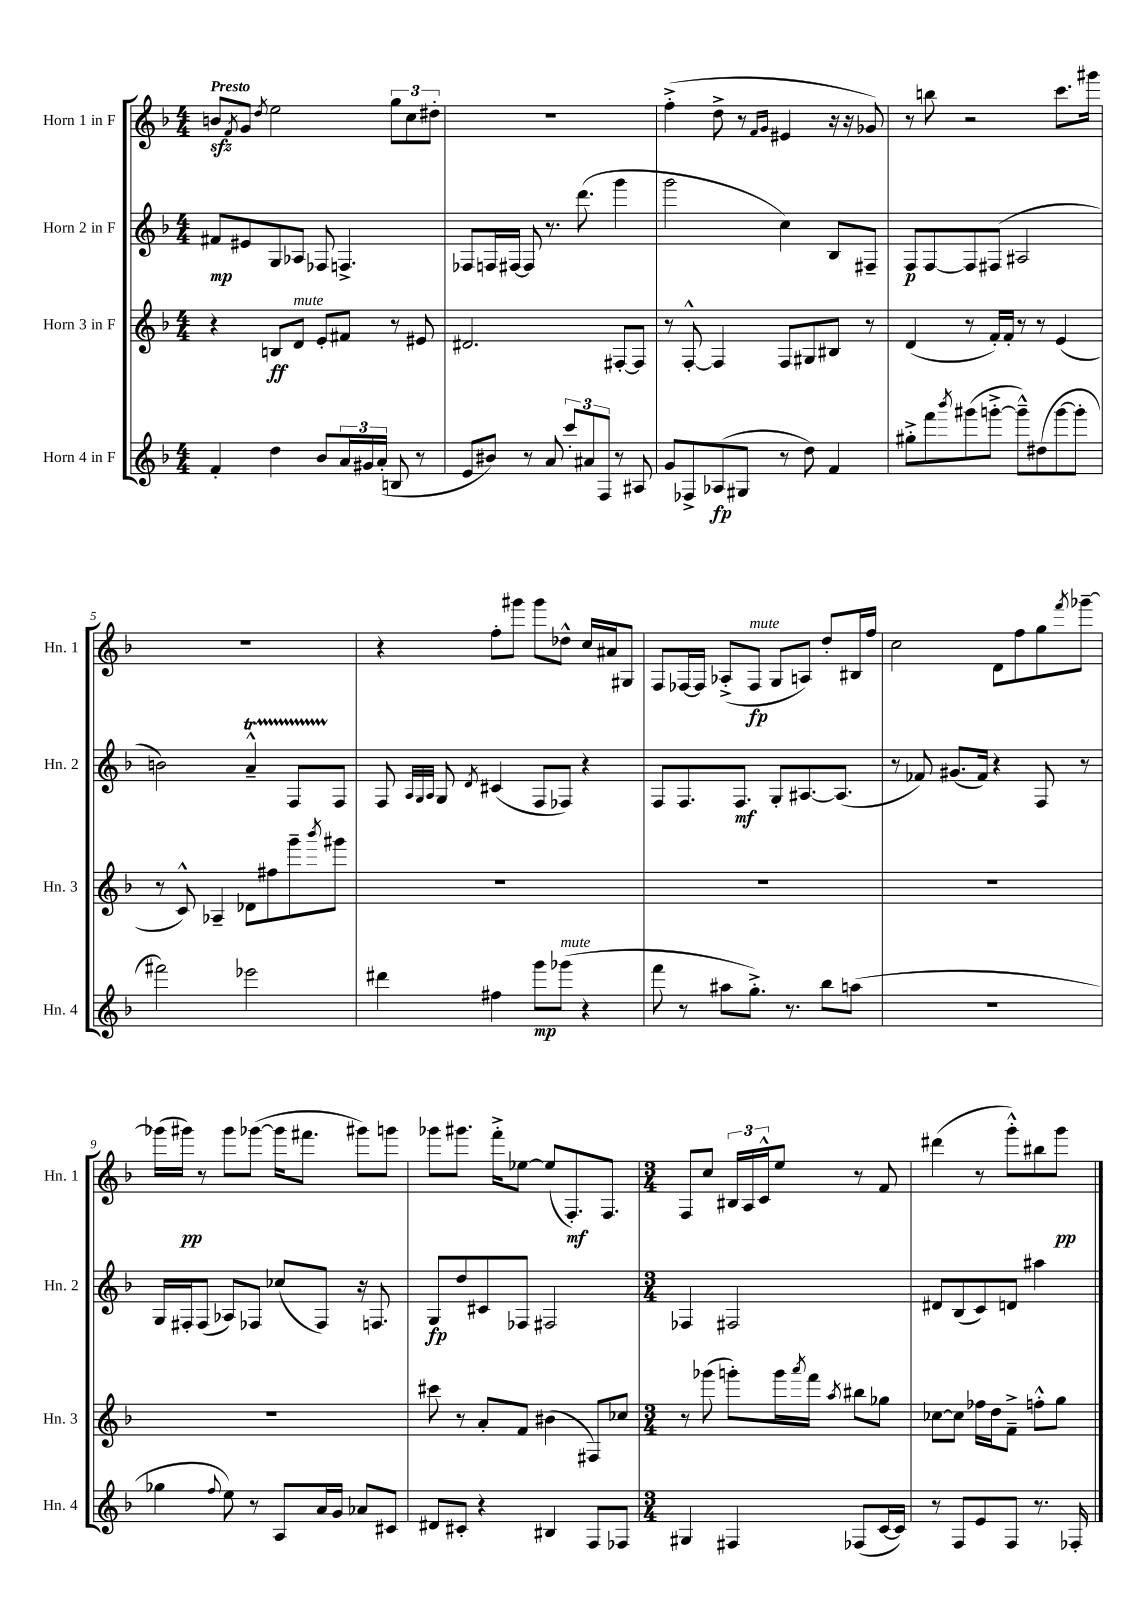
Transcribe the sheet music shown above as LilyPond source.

<<
\new StaffGroup <<
\new Staff = "s0" \with { instrumentName = "Horn 1 in F" shortInstrumentName = "Hn. 1" } {
    \clef treble \key f \major \numericTimeSignature \time 4/4 \tempo "Presto"
    b'8\sfz \acciaccatura { f'8 } g'8 \acciaccatura { d''8 } e''2 \tuplet 3/2 { g''8 c''8 dis''8-. } |
    R1 |
    f''4-.->( d''8-> r8 \grace { f'16 g'16 } eis'4 r16 r16 ges'8) |
    r8 b''8 r2 c'''8. gis'''16 |
    R1 |
    r4 f''8-. gis'''8 gis'''8 des''8-^ c''16 ais'16 gis8 |
    f8 fes16~ fes16 aes8-.->( fes8\fp^\markup { \italic "mute" } g8 a8) d''8-. bis16 f''16 |
    c''2 d'8 f''8 g''8 \acciaccatura { f'''8 } ges'''8~-- |
    ges'''16( gis'''16\pp) r8 gis'''8 ges'''8~( ges'''16 fis'''8. gis'''8) g'''8 |
    ges'''8 gis'''8. f'''16-.-> ees''8~ ees''8( f8.-.\mf) f8. |
    \numericTimeSignature \time 3/4 f8 c''8 \tuplet 3/2 { bis16 a16 c'16-^ } e''8 r8 f'8 |
    dis'''4( r8 g'''8-.-^) bis''8 g'''8\pp \bar "|." |
}
\new Staff = "s1" \with { instrumentName = "Horn 2 in F" shortInstrumentName = "Hn. 2" } {
    \clef treble \key f \major \numericTimeSignature \time 4/4
    fis'8\mp eis'8 g8 aes8 fes8 f4.-> |
    fes8 f16 fis16~ fis8 r8. d'''8.( g'''4 |
    g'''2 c''4) bes8 fis8-- |
    f8\p f8~ f8 fis8( ais2 |
    b'2) a'4---^\startTrillSpan f8 f8\stopTrillSpan |
    f8 \grace { a32 g32 a32 } g8 \acciaccatura { d'8 } cis'4( f8 fes8) r4 |
    f8 f8. f8.\mf g8-. ais8.~ ais8.( |
    r8 fes'8) gis'8.( fes'16) r4 f8 r8 |
    g16 fis16-. fis8( aes8) fes8 ces''8( fes8) r16 f8. |
    g8\fp d''8 cis'8 fes8 fis2 |
    \numericTimeSignature \time 3/4 fes4 fis2 |
    dis'8 bes8( c'8) d'8 ais''4 \bar "|." |
}
\new Staff = "s2" \with { instrumentName = "Horn 3 in F" shortInstrumentName = "Hn. 3" } {
    \clef treble \key f \major \numericTimeSignature \time 4/4
    r4 b8\ff d'8^\markup { \italic "mute" } e'8-. fis'8 r8 eis'8 |
    dis'2. fis8~-. fis8 |
    r8 f8~-.-^ f4 f8 gis8 bis8 r8 |
    d'4( r8 f'16-.) f'16-. r8 r8 e'4( |
    r8 c'8-^) aes4-- des'8 fis''8 g'''8-- \acciaccatura { bes'''8 } gis'''8 |
    R1 |
    R1 |
    R1 |
    R1 |
    cis'''8 r8 a'8-. f'8 bis'4( fis8) ces''8 |
    \numericTimeSignature \time 3/4 r8 ges'''8( g'''8-.) g'''16 \acciaccatura { a'''8 } f'''16 \acciaccatura { a''8 } bis''8 ges''8 |
    ces''8~ ces''8 fes''16 d''16 f'8---> f''8-.-^ g''8 \bar "|." |
}
\new Staff = "s3" \with { instrumentName = "Horn 4 in F" shortInstrumentName = "Hn. 4" } {
    \clef treble \key f \major \numericTimeSignature \time 4/4
    f'4-. d''4 bes'8 \tuplet 3/2 { a'16 gis'16 a'16-.( } b8 r8 |
    e'8 bis'8) r8 a'8 \tuplet 3/2 { c'''8-. ais'8 f8 } r8 ais8 |
    g'8 fes8-> aes8\fp( gis8 r8 d''8) f'4 |
    gis''8-.-> f'''8 \acciaccatura { bes'''8 } gis'''8( g'''8~-.-> g'''8---^) dis''8( g'''8~ g'''8-. |
    fis'''2) ees'''2 |
    dis'''4 fis''4 g'''8\mp ges'''8^\markup { \italic "mute" }( r4 |
    f'''8 r8 ais''8 g''8.-.->) r8. bes''8 a''8( |
    R1 |
    ges''4 \appoggiatura { f''8 } e''8) r8 a8 a'16 g'16 aes'8 cis'8 |
    dis'8 cis'8-. r4 bis4 f8 fes8 |
    \numericTimeSignature \time 3/4 gis4 fis4 fes8( c'16~ c'16) |
    r8 f8 e'8 f8 r8. fes16-. \bar "|." |
}
>>
>>
